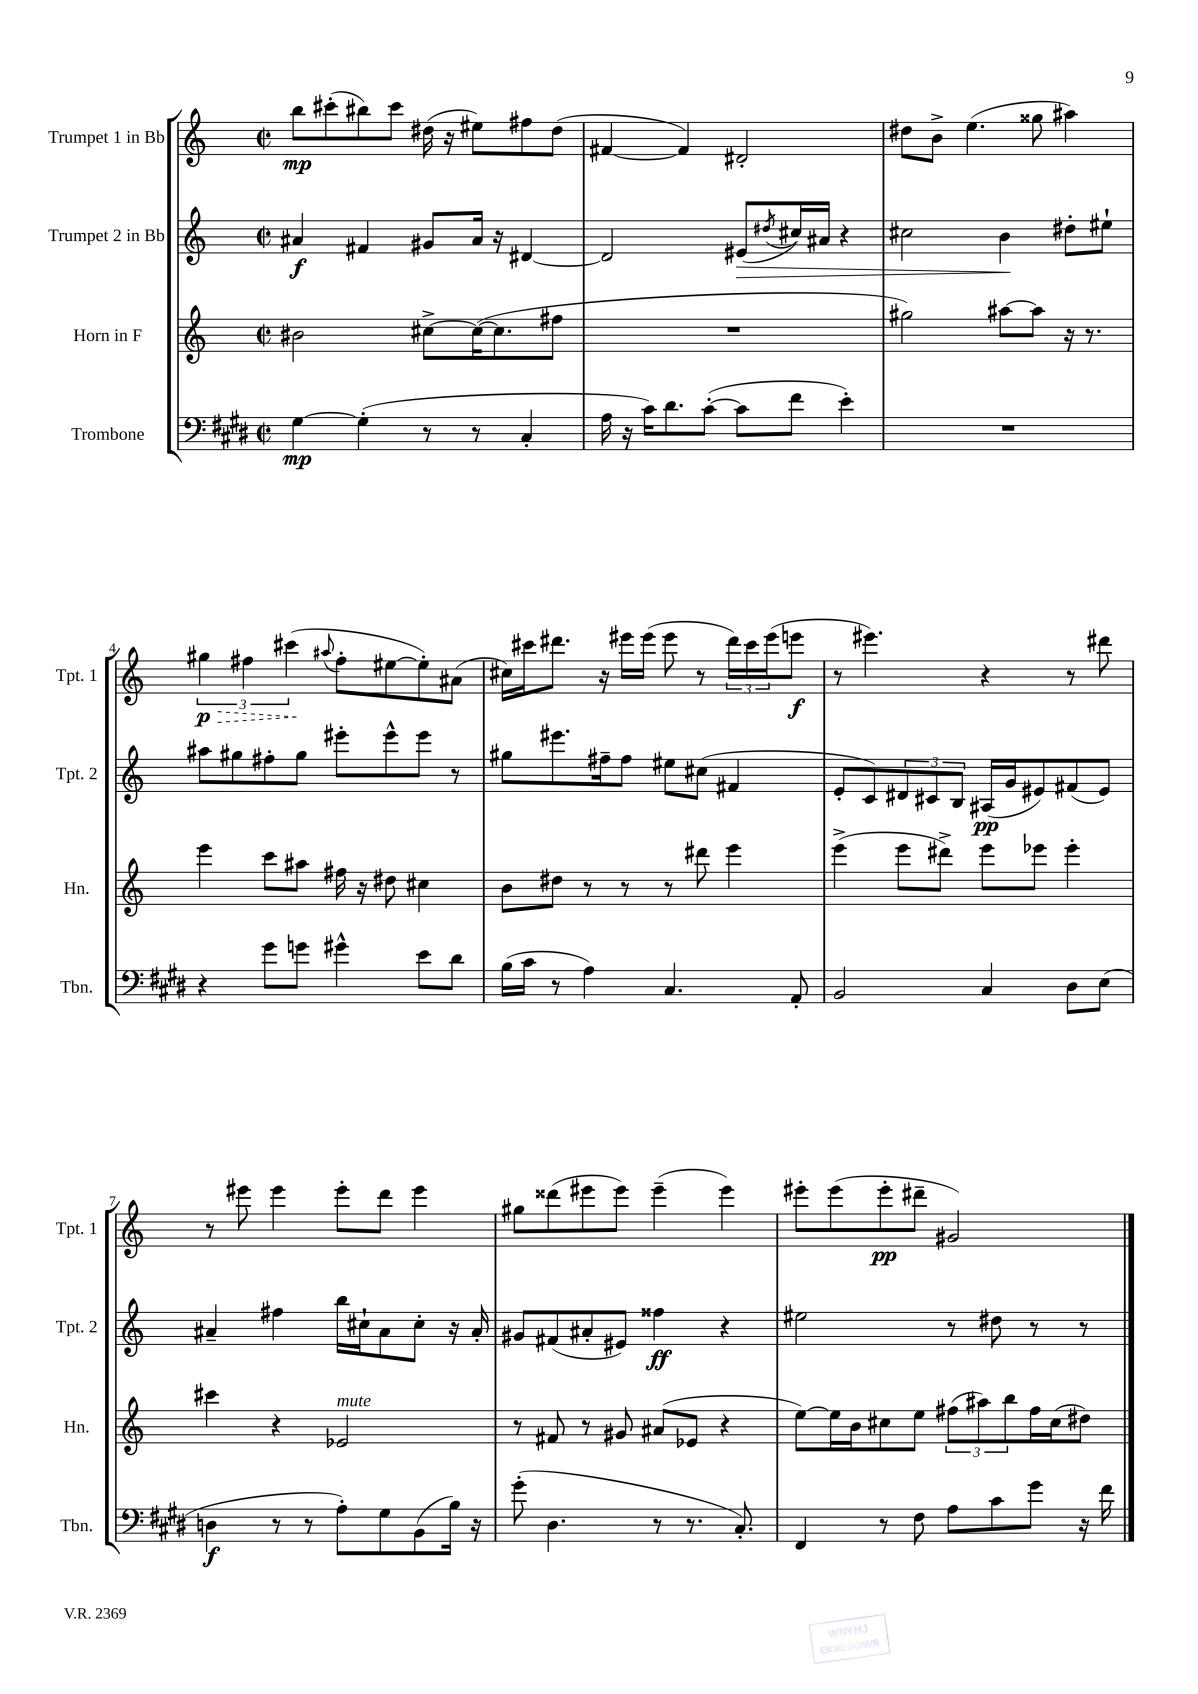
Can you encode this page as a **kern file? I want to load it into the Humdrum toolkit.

**kern	**kern	**kern	**kern
*staff4	*staff3	*staff2	*staff1
*clefF4	*clefG2	*clefG2	*clefG2
*k[f#c#g#d#]	*k[]	*k[]	*k[]
*M2/2	*M2/2	*M2/2	*M2/2
*met(c|)	*met(c|)	*met(c|)	*met(c|)
[4G#	2b#	4a#	8bb
.	.	.	(8ccc#'
(4G#']	.	4f#	8bb#)
.	.	.	8ccc#
8r	[8cc#^	8g#	(16dd#
.	.	.	16r
8r	(16cc#_	16a#	8ee#)
.	8.cc#]	16r	.
4C#'	.	[4d#	8ff#
.	8ff#	.	(8dd#
=	=	=	=
16A	1r	2d#]	[4f#
16r	.	.	.
16c#)	.	.	.
8.d#	.	.	.
.	.	.	4f#])
([8c#'	.	.	.
8c#]	.	(8e#	2d#'
.	.	8qdd#	.
8f#	.	16cc#)	.
.	.	16a#	.
4e')	.	4r	.
=	=	=	=
1r	2gg#)	2cc#	8dd#
.	.	.	8b^
.	.	.	(4.ee
.	[8aa#	4b	.
.	8aa#]	.	8gg##
.	16r	8dd#'	4aa#)
.	8.r	.	.
.	.	8ee#`	.
=	=	=	=
4r	4eee	8aa#	6gg#
.	.	8gg#	.
.	.	.	6ff#
8g#	8ccc	8ff#'	.
.	.	.	(6ccc#
8g	8aa#	8gg#	.
.	.	.	8qqaa#
4g#^^	16ff#	8eee#'	8ff#'
.	16r	.	.
.	8dd#	8eee#^^	[8ee#
8e	4cc#	8eee#	8ee#'])
8d#	.	8r	(8a#
=	=	=	=
(16B	8b	8gg#	16cc#)
16c#	.	.	16ccc#
8r	8dd#	8.eee#	8.ddd#
4A)	8r	.	.
.	.	16ff#~	16r
.	8r	8ff#	16eee#
.	.	.	(16eee#
4.C#	8r	8ee#	8eee#
.	8ddd#	(8cc#	8r
.	4eee	4f#	24ddd#)
.	.	.	24ccc#
.	.	.	(24eee#
8AA'	.	.	8eee
=	=	=	=
2BB	(4eee^	8e'	8r
.	.	8c)	4.eee#)
.	8eee	12d#	.
.	.	12c#	.
.	8ddd#^)	.	.
.	.	12B	.
4C#	8eee	(16A#	4r
.	.	16g	.
.	8eee-	8e#)	.
8D#	4eee-'	(8f#	8r
(8E	.	8e#)	8ddd#
=	=	=	=
4D	4ccc#	4a#~	8r
.	.	.	8eee#
8r	4r	4ff#	4eee#
8r	.	.	.
8A')	2e-	16bb	8eee#'
.	.	16cc#`	.
8G#	.	8a#	8ddd
(8BB	.	8cc#'	4eee#
16B)	.	16r	.
16r	.	16a#'	.
=	=	=	=
(8g#'	8r	8g#	8gg#
4.D#	8f#	(8f#	(8ddd##
.	8r	8a#'	8eee#
.	8g#	8e#)	8eee#)
8r	(8a#	4ff##	(4eee#~
8.r	8e-	.	.
.	4r	4r	4eee#)
8.C#')	.	.	.
=	=	=	=
4FF#	[8ee)	2ee#	8eee#'
.	16ee]	.	(8eee#
.	16b	.	.
8r	8cc#	.	8eee#'
8F#	8ee	.	8ddd#~
8A	(12ff#	8r	2g#)
.	12aa#)	.	.
8c#	.	8dd#	.
.	12bb	.	.
8g#	16ff#	8r	.
.	(16cc#	.	.
16r	8dd#)	8r	.
16f#	.	.	.
==	==	==	==
*-	*-	*-	*-
